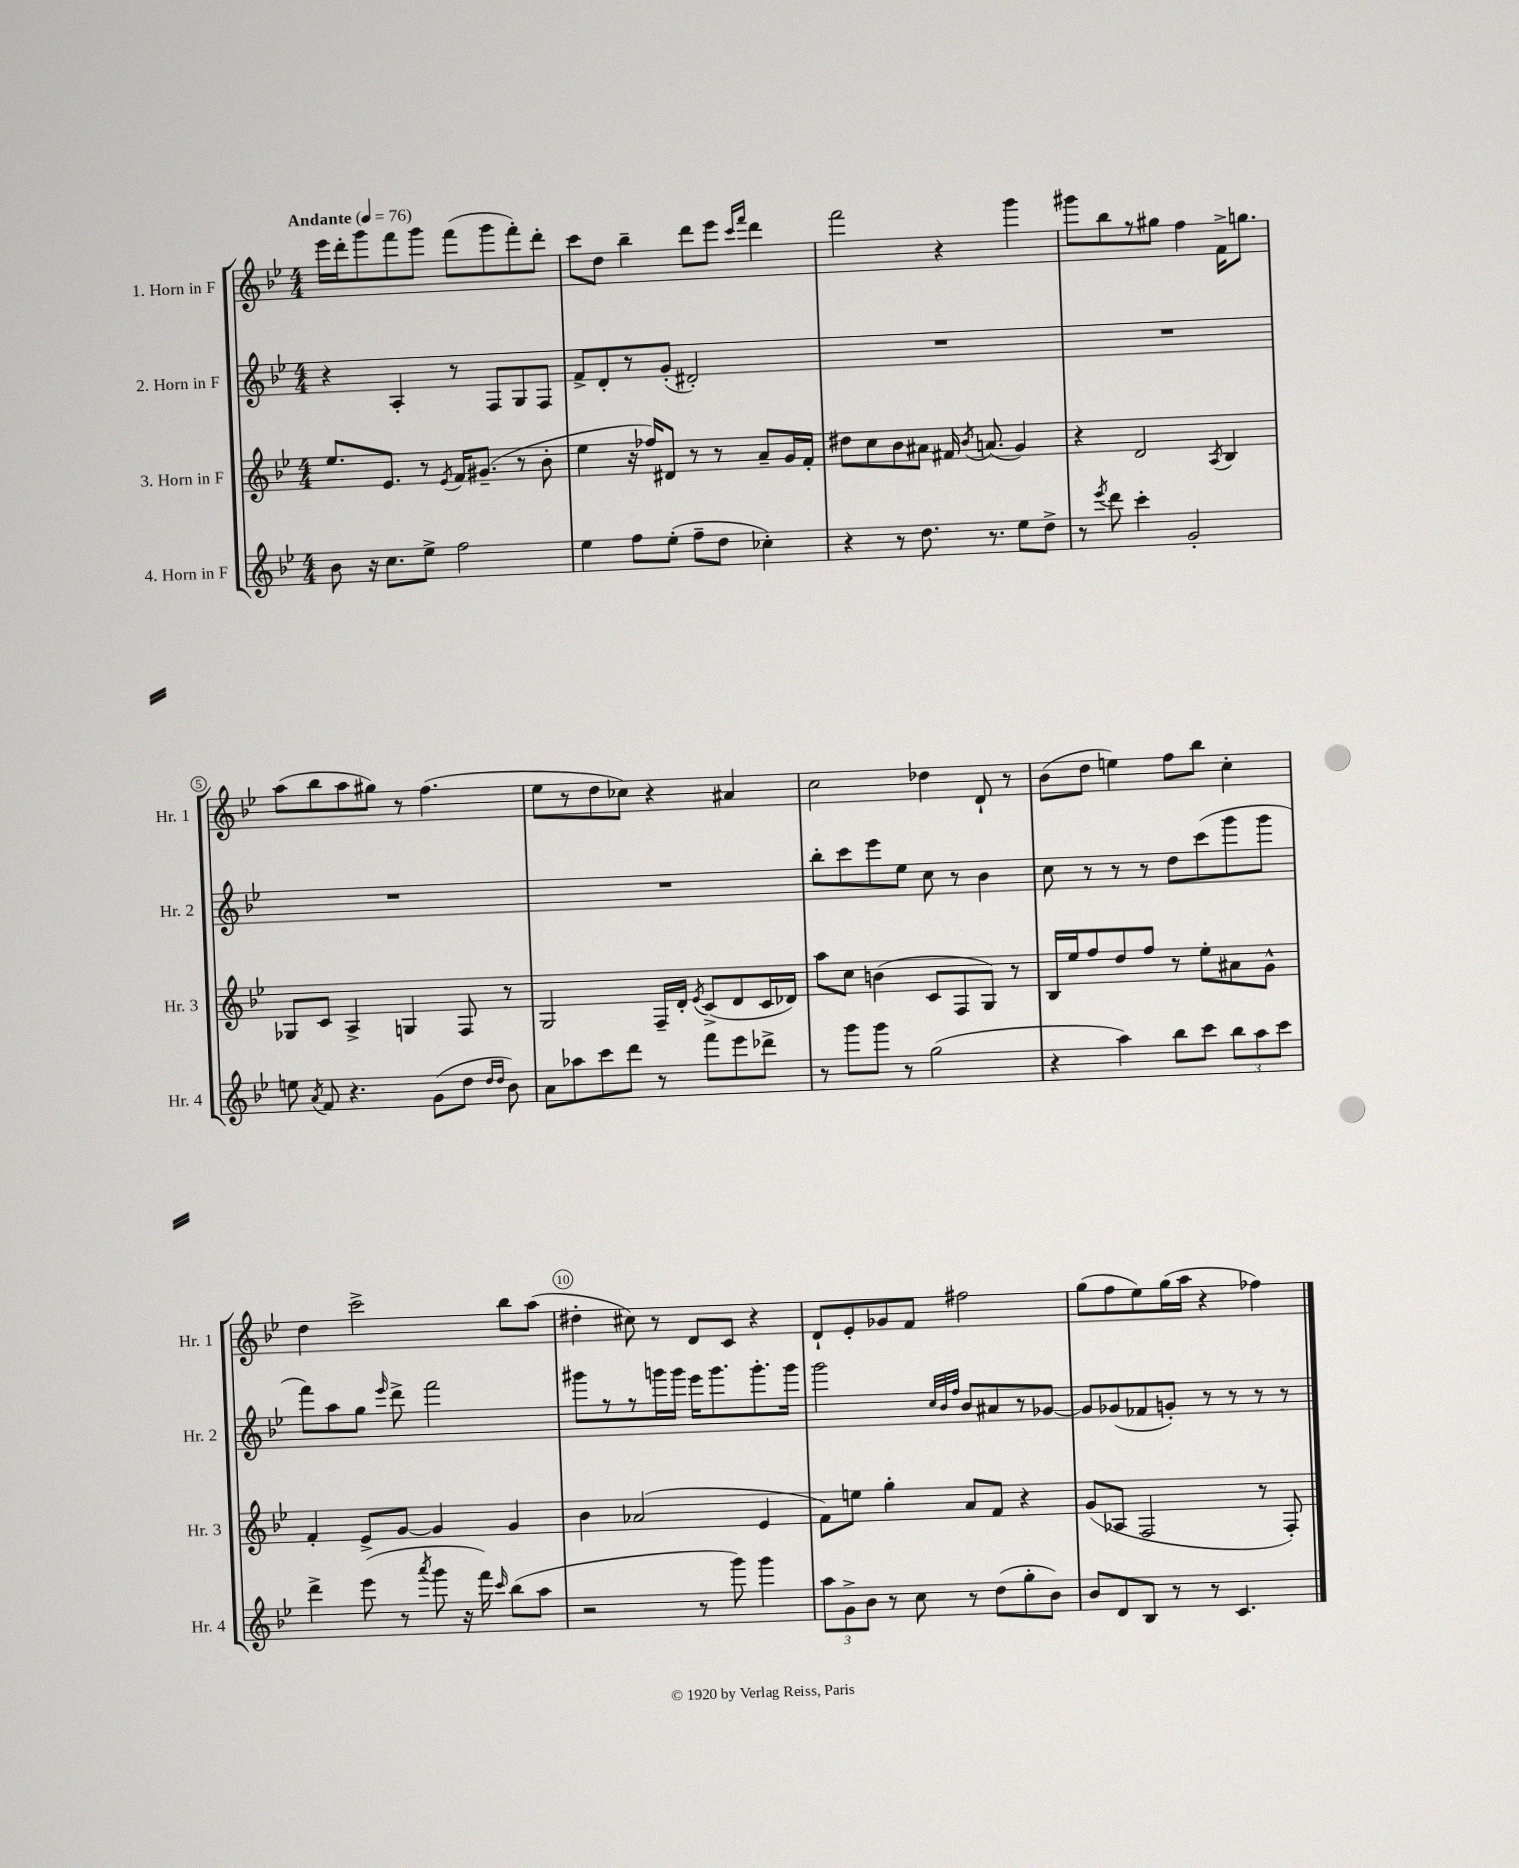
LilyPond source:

<<
\new StaffGroup <<
\new Staff = "s0" \with { instrumentName = "1. Horn in F" shortInstrumentName = "Hr. 1" } {
    \clef treble \key bes \major \numericTimeSignature \time 4/4 \tempo "Andante" 4 = 76
    \autoBeamOff ees'''16[ d'''16-. g'''8 f'''8 g'''8] f'''8[( g'''8 f'''8-.) d'''8]-. |
    c'''8[ d''8] bes''4-- d'''8[ ees'''8] \grace { c'''16[ f'''16] } d'''4 |
    f'''2 r4 g'''4 |
    gis'''8[ bes''8 r8 gis''8] f''4 f'16[-> g''8.] |
    a''8[( bes''8 a''8 gis''8]) r8 f''4.( |
    ees''8[ r8 d''8 ces''8]) r4 ais'4 |
    c''2 des''4 d'8-! r8 |
    bes'8[( d''8] e''4) f''8[ bes''8] c''4-. |
    d''4 c'''2-> bes''8[ a''8]( |
    dis''4-. cis''8) r8 d'8[ c'8] r4 |
    d'8[-! ees'8-. ges'8 f'8] fis''2 |
    g''8[( f''8 ees''8) g''16( a''16] r4 fes''4) \bar "|." |
}
\new Staff = "s1" \with { instrumentName = "2. Horn in F" shortInstrumentName = "Hr. 2" } {
    \clef treble \key bes \major \numericTimeSignature \time 4/4
    \autoBeamOff r4 a4-. r8 f8[ g8 f8] |
    f'8[-> d'8-. r8 g'8]-.( dis'2-.) |
    R1 |
    R1 |
    R1 |
    R1 |
    bes''8[-. c'''8 ees'''8 ees''8] c''8 r8 bes'4 |
    c''8 r8 r8 r8 d''8[ c'''8( g'''8 g'''8] |
    f'''8[) a''8 g''8] \grace { ees'''16 } d'''8-> f'''2 |
    gis'''8[ r8 r8 g'''16 g'''16] ees'''16[ g'''8. g'''8.-. g'''16] |
    g'''2 \grace { c''32[ bes'32 f''32] } bes'8[ ais'8 r8 ges'8]~ |
    ges'8[ ges'8( fes'8 g'8]-.) r8 r8 r8 r8 \bar "|." |
}
\new Staff = "s2" \with { instrumentName = "3. Horn in F" shortInstrumentName = "Hr. 3" } {
    \clef treble \key bes \major \numericTimeSignature \time 4/4
    \autoBeamOff ees''8.[ ees'8.] r8 \acciaccatura { ees'8 } f'16[ gis'8.]--( r8 bes'8-. |
    ees''4 r16 fes''16[) dis'8] r8 r8 a'8[-- g'16 f'16]-. |
    dis''8[ c''8 bes'8 ais'8] fis'16 \acciaccatura { bes'8 } a'8.( g'4) |
    r4 d'2 \acciaccatura { a8 } bes4 |
    ges8[ c'8] a4-> g4 f8 r8 |
    g2 f16[-- d'16]-. \acciaccatura { ees'8 } c'8[->( d'8 c'16 des'16]) |
    a''8[ c''8] b'4( c'8[ f8 g8]) r8 |
    bes16[ ees''16 f''8 d''8 f''8] r8 ees''8[-. ais'8 g'8]-^ |
    f'4-. ees'8[-> g'8]~ g'4 g'4 |
    bes'4 aes'2( ees'4 |
    f'8[) e''8] g''4-. a'8[ f'8] r4 |
    g'8[( aes8] f2 r8 f8-.) \bar "|." |
}
\new Staff = "s3" \with { instrumentName = "4. Horn in F" shortInstrumentName = "Hr. 4" } {
    \clef treble \key bes \major \numericTimeSignature \time 4/4
    \autoBeamOff bes'8 r16 c''8.[ ees''8]-> f''2 |
    ees''4 f''8[ ees''8]-.( f''8[-- d''8] ces''4-.) |
    r4 r8 d''8. r8. ees''8[ d''8]-> |
    r8 \acciaccatura { ees'''8 } d'''8 c'''4-. g'2-. |
    e''8 \acciaccatura { a'8 } f'8 r4. g'8[( d''8] \grace { d''16[ d''16] } bes'8) |
    a'8[ aes''8 c'''8 d'''8] r8 f'''8[ ees'''8 des'''8]-> |
    r8 g'''8[ g'''8] r8 g''2( |
    r4 a''4) bes''8[ c'''8] \tuplet 3/2 { bes''8[ a''8 c'''8] } |
    d'''4-> ees'''8( r8 \acciaccatura { a'''8 } g'''8 r16 f'''16) \grace { c'''16 } bes''8[( a''8] |
    r2 r8 g'''8) g'''4 |
    \tuplet 3/2 { a''8[ g'8-> bes'8] } r8 c''8 r8 d''8[( g''8-. bes'8]) |
    bes'8[ d'8 bes8] r8 r8 c'4. \bar "|." |
}
>>
>>
\layout { \context { \Score \override BarNumber.break-visibility = ##(#f #t #t) barNumberVisibility = #(every-nth-bar-number-visible 5) \override BarNumber.stencil = #(make-stencil-circler 0.1 0.3 ly:text-interface::print) } }
